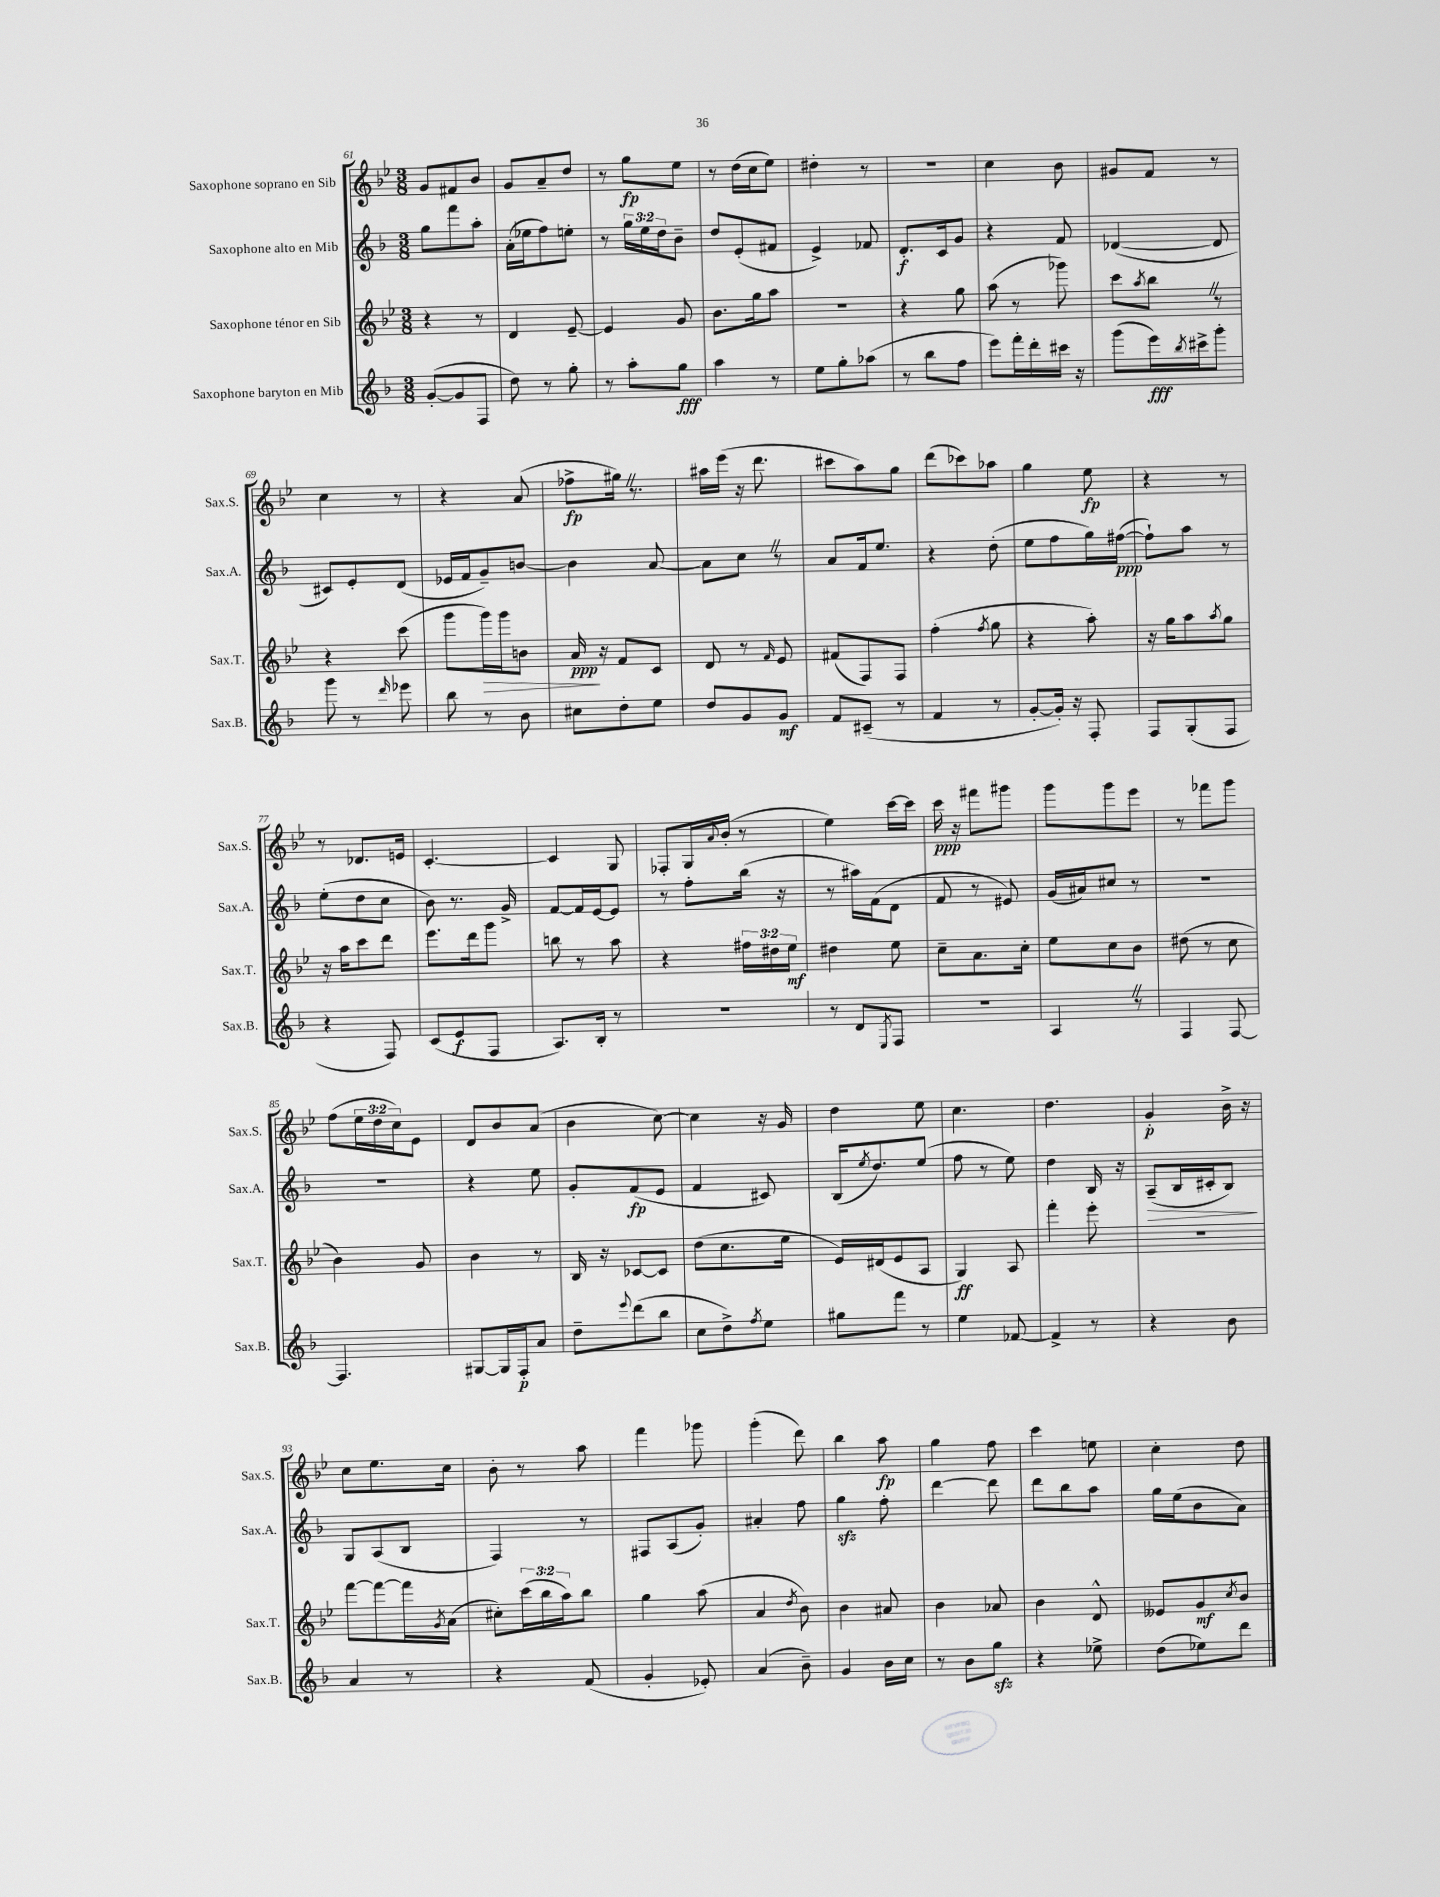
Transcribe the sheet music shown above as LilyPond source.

<<
\new StaffGroup <<
\new Staff = "s0" \with { instrumentName = "Saxophone soprano en Sib" shortInstrumentName = "Sax.S." } {
    \clef treble \key bes \major \numericTimeSignature \time 3/8 \override Staff.TupletNumber.text = #tuplet-number::calc-fraction-text
    g'8 fis'8 bes'8 |
    g'8 a'8-- d''8 |
    r8 g''8\fp ees''8 |
    r8 d''16( c''16 ees''8) |
    dis''4-. r8 |
    R4. |
    c''4 bes'8 |
    gis'8 f'8 r8 |
    c''4 r8 |
    r4 a'8( |
    fes''8->\fp gis''16) \once \override BreathingSign.text = \markup { \musicglyph "scripts.caesura.straight" } \breathe r8. |
    ais''16 ees'''16( r16 d'''8. |
    cis'''8 a''8) g''8 |
    d'''8( ces'''8) aes''8 |
    g''4 ees''8\fp |
    r4 r8 |
    r8 des'8. e'16 |
    c'4.~-. |
    c'4 g8 |
    fes8-. g16 \appoggiatura { a'8 } bes'16-.( r8 |
    ees''4) c'''16~ c'''16 |
    c'''16\ppp r16 fis'''8 gis'''8 |
    g'''8 g'''8 ees'''8 |
    r8 fes'''8 g'''8 |
    f''8( \tuplet 3/2 { ees''16 d''16 c''16) } ees'8 |
    d'8 bes'8 a'8( |
    bes'4 c''8~) |
    c''4 r16 g'16 |
    d''4 ees''8 |
    c''4. |
    d''4. |
    g'4-.\p bes'16-> r16 |
    c''8 ees''8. c''16 |
    bes'8-. r8 a''8 |
    f'''4 ges'''8 |
    g'''4-.( d'''8) |
    bes''4 a''8\fp |
    g''4 f''8 |
    c'''4 e''8 |
    c''4-. d''8 \bar "|." |
}
\new Staff = "s1" \with { instrumentName = "Saxophone alto en Mib" shortInstrumentName = "Sax.A." } {
    \clef treble \key f \major \numericTimeSignature \time 3/8 \override Staff.TupletNumber.text = #tuplet-number::calc-fraction-text
    g''8 f'''8 a''8-. |
    a'16-.( ees''16 f''8) e''8-. |
    r8 \tuplet 3/2 { g''16 e''16 d''16 } bes'8-- |
    d''8 e'8-.( fis'8 |
    e'4->) fes'8 |
    d'8.-.\f c'16 g'8 |
    r4 f'8 |
    des'4~( des'8 |
    cis'8) e'8-. d'8( |
    ees'16 f'16 g'8--) b'8~ |
    b'4 a'8~ |
    a'8 c''8 \once \override BreathingSign.text = \markup { \musicglyph "scripts.caesura.straight" } \breathe r8 |
    a'8 f'16 e''8. |
    r4 d''8-.( |
    e''8 f''8 g''16) fis''16~\ppp( |
    fis''8-!) a''8 r8 |
    e''8-.( d''8 c''8 |
    bes'8) r8. g'16-> |
    f'8~ f'16 e'16~ e'8 |
    r8 f''8-. bes''16( r16 |
    r8 ais''16) f'16( d'8 |
    f'8 r8 eis'8) |
    g'16( ais'16) cis''8 r8 |
    R4. |
    R4. |
    r4 e''8 |
    g'8-. f'8\fp( e'8 |
    f'4 cis'8) |
    bes16( \acciaccatura { e''8 } d''8.) e''8( |
    f''8 r8 e''8) |
    d''4 bes16 r16 |
    a8--\>( bes16 cis'16-. bes8\!) |
    g8 a8( bes8 |
    f4) r8 |
    fis8 a8( g'8-.) |
    ais'4-. f''8 |
    g''4\sfz f''8-. |
    d'''4~ d'''8 |
    d'''8 bes''8 a''8 |
    g''16 e''16( bes'8 a'8) \bar "|." |
}
\new Staff = "s2" \with { instrumentName = "Saxophone ténor en Sib" shortInstrumentName = "Sax.T." } {
    \clef treble \key bes \major \numericTimeSignature \time 3/8 \override Staff.TupletNumber.text = #tuplet-number::calc-fraction-text
    r4 r8 |
    d'4 ees'8~-- |
    ees'4 g'8 |
    bes'8. g''16 a''8 |
    R4. |
    r4 g''8 |
    a''8( r8 ges'''8) |
    c'''8 \acciaccatura { a''8 } bes''8 \once \override BreathingSign.text = \markup { \musicglyph "scripts.caesura.straight" } \breathe r8 |
    r4 c'''8( |
    g'''8 g'''16\>) g'''16 b'8 |
    a'16\ppp\! r16 f'8 c'8 |
    d'8 r8 \grace { f'16 } ees'8 |
    fis'8( f8) f8 |
    f''4-.( \acciaccatura { f''8 } g''8 |
    r4 a''8-.) |
    r16 g''16 a''8 \acciaccatura { a''8 } g''8 |
    r16 a''16 c'''8 d'''8 |
    ees'''8. d'''16 g'''8 |
    b''8 r8 a''8 |
    r4 \tuplet 3/2 { fis''16 dis''16 ees''16\mf } |
    dis''4 ees''8 |
    c''8-- a'8. c''16-. |
    ees''8 c''8 bes'8 |
    dis''8( r8 c''8 |
    bes'4) g'8 |
    bes'4 r8 |
    bes16 r16 ces'8~ ces'8 |
    d''8( c''8. ees''16 |
    ees'16) dis'16( ees'8 a8 |
    g4\ff) a8 |
    f'''4-. ees'''8-. |
    R4. |
    f'''8~ f'''8~ f'''16 \acciaccatura { g'8 } a'16( |
    cis''8-.) \tuplet 3/2 { c'''16( bes''16 a''16) } bes''8 |
    g''4 a''8( |
    a'4 \acciaccatura { d''8 } bes'8) |
    bes'4 ais'8 |
    bes'4 aes'8 |
    bes'4 d'8-^ |
    eeses'8 g'8\mf \acciaccatura { c''8 } bes'8 \bar "|." |
}
\new Staff = "s3" \with { instrumentName = "Saxophone baryton en Mib" shortInstrumentName = "Sax.B." } {
    \clef treble \key f \major \numericTimeSignature \time 3/8
    g'8~-.( g'8 f8 |
    d''8) r8 g''8-. |
    r8 a''8-. g''8\fff |
    a''4 r8 |
    e''8 g''8-. aes''8( |
    r8 bes''8 f''8 |
    e'''8) f'''16-. d'''16-. cis'''16 r16 |
    g'''8( e'''16\fff) \acciaccatura { bes''8 } cis'''16-> g'''8-. |
    g'''8 r8 \grace { d'''16 } ees'''8 |
    bes''8 r8 bes'8 |
    cis''8 d''8-. e''8 |
    d''8 g'8 g'8\mf |
    f'8 cis'8--( r8 |
    f'4 r8 |
    g'8~-. g'16-.) r16 f8-. |
    f8 g8-.( f8 |
    r4 f8) |
    c'8( e'8\f f8 |
    a8.) bes16-. r8 |
    R4. |
    r8 d'8 \acciaccatura { e8 } f8 |
    R4. |
    a4 \once \override BreathingSign.text = \markup { \musicglyph "scripts.caesura.straight" } \breathe r8 |
    f4 f8~ |
    f4. |
    gis8~ gis16 f16-.\p a'8 |
    d''8-- \appoggiatura { e'''8 } d'''8( bes''8 |
    c''8 d''8->) \acciaccatura { f''8 } e''8 |
    gis''8 f'''8 r8 |
    e''4 fes'8~ |
    fes'4-> r8 |
    r4 bes'8 |
    a'4 r8 |
    r4 f'8( |
    g'4-. ees'8-.) |
    a'4( bes'8--) |
    g'4 bes'16 c''16 |
    r8 bes'8 g''8\sfz |
    r4 ees''8-> |
    d''8( ees''8) d'''8 \bar "|." |
}
>>
>>
\layout { \context { \Score currentBarNumber = #61 } }
